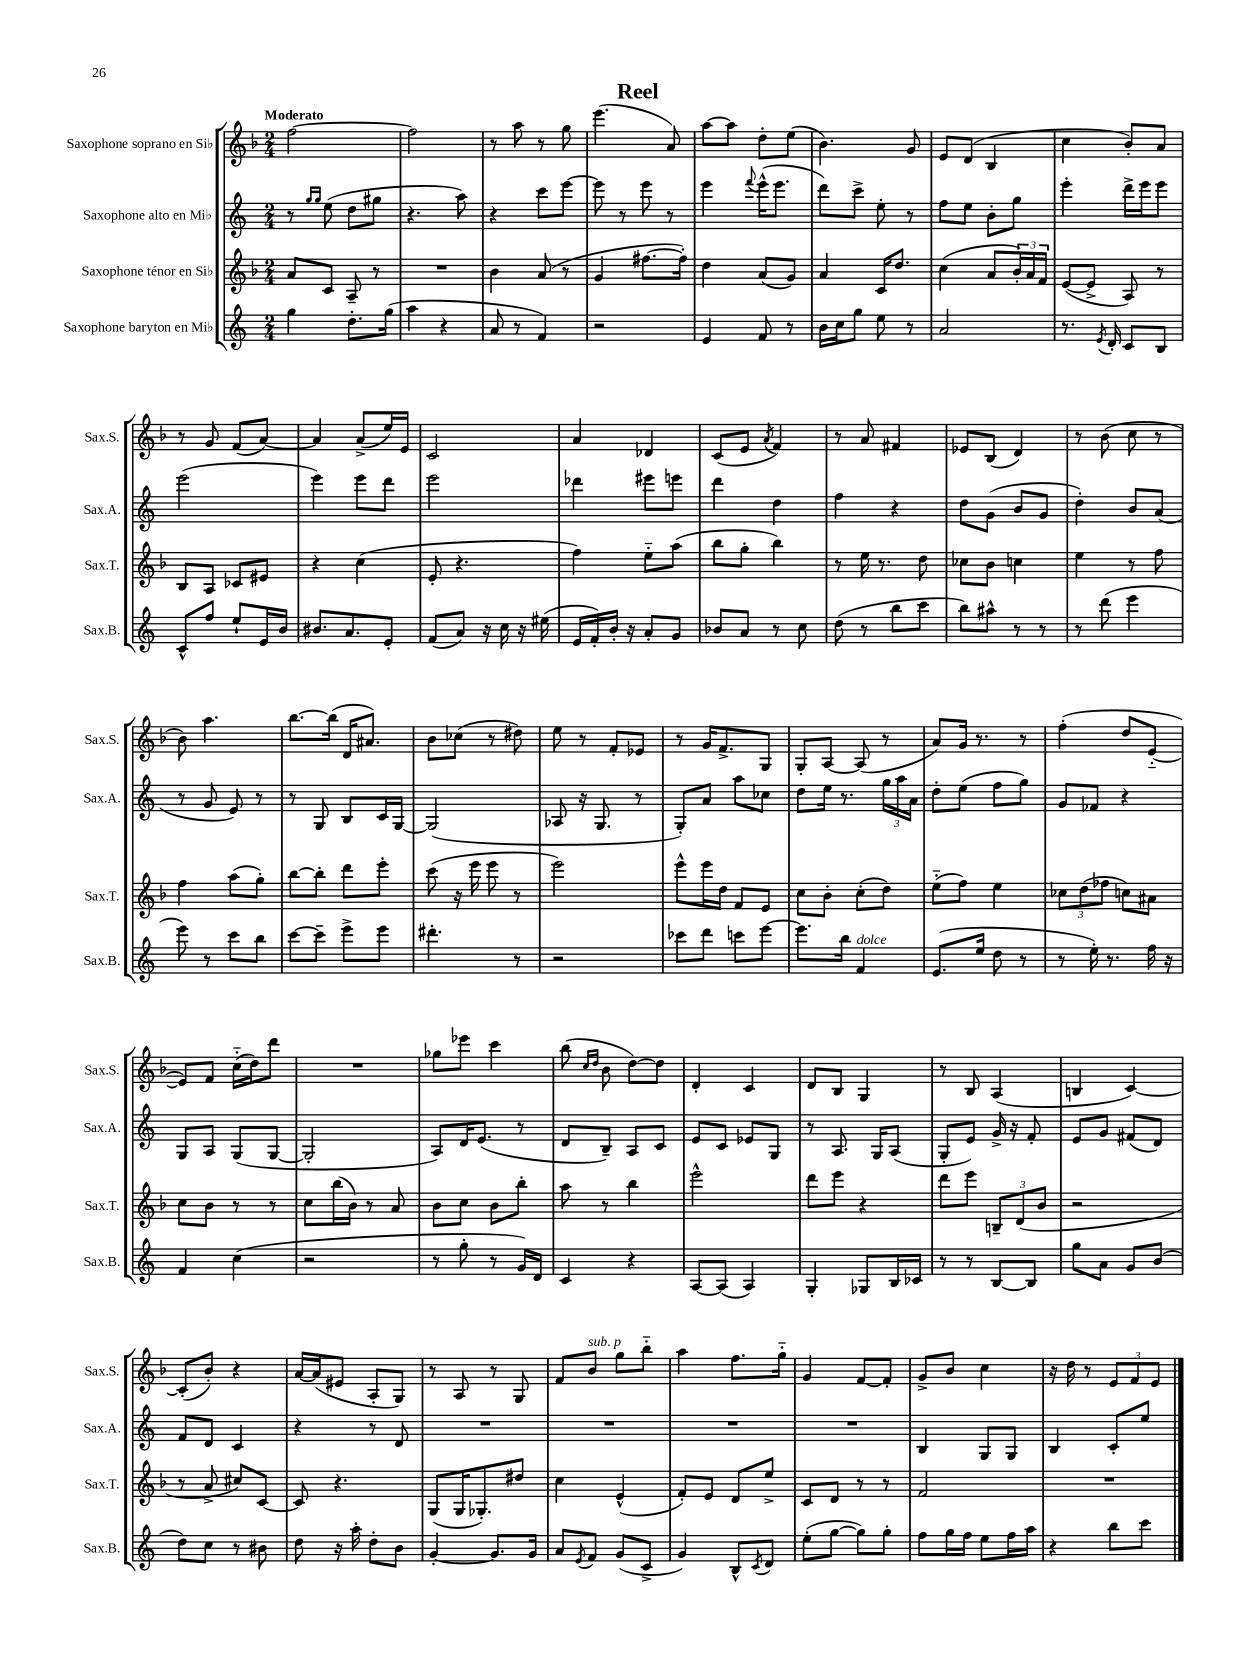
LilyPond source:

\header { title = "Reel" }
<<
\new StaffGroup <<
\new Staff = "s0" \with { instrumentName = "Saxophone soprano en Sib" shortInstrumentName = "Sax.S." } {
    \clef treble \key f \major \numericTimeSignature \time 2/4 \tempo "Moderato"
    f''2~ |
    f''2 |
    r8 a''8 r8 g''8 |
    e'''4.( a'8) |
    a''8~ a''8 d''8-. e''8( |
    bes'4.) g'8 |
    e'8 d'8( bes4 |
    c''4 bes'8-.) a'8 |
    r8 g'8 f'8( a'8~) |
    a'4 a'8->( e''16) e'16 |
    c'2 |
    a'4 des'4 |
    c'8( e'8 \acciaccatura { a'8 } f'4) |
    r8 a'8 fis'4 |
    ees'8 bes8( d'4) |
    r8 bes'8( c''8 r8 |
    bes'8) a''4. |
    bes''8.~ bes''16( d'16 ais'8.) |
    bes'8 ces''8( r8 dis''8) |
    e''8 r8 f'8-. ees'8 |
    r8 g'16 f'8.-> g8 |
    g8-. a8~ a8( r8 |
    a'8) g'16 r8. r8 |
    f''4-.( d''8 e'8~-_ |
    e'8) f'8 c''16-_( d''16) d'''8 |
    R2 |
    ges''8 ees'''8 c'''4 |
    bes''8( \grace { c''16 d''16 } bes'8 d''8~) d''8 |
    d'4-. c'4 |
    d'8 bes8 g4 |
    r8 bes8 a4( |
    b4 c'4~) |
    c'8-.( bes'8-.) r4 |
    a'16~ a'16( eis'8 a8-. g8) |
    r8 a8 r8 g8 |
    f'8 bes'8^\markup { \italic "sub. p" } g''8 bes''8-_ |
    a''4 f''8. g''16-_ |
    g'4 f'8~ f'8-. |
    g'8-> bes'8 c''4 |
    r16 d''16 r8 \tuplet 3/2 { e'8 f'8 e'8 } \bar "|." |
}
\new Staff = "s1" \with { instrumentName = "Saxophone alto en Mib" shortInstrumentName = "Sax.A." } {
    \clef treble \key c \major \numericTimeSignature \time 2/4
    r8 \grace { g''16 g''16 } e''8( d''8 gis''8 |
    r4. a''8) |
    r4 c'''8 e'''8~ |
    e'''8 r8 e'''8 r8 |
    e'''4 \appoggiatura { f'''8 } e'''16-^( e'''8. |
    d'''8) c'''8-> e''8-. r8 |
    f''8 e''8 b'8-. g''8 |
    e'''4-. d'''16-> e'''16 e'''8 |
    e'''2( |
    e'''4) e'''8 d'''8 |
    e'''2 |
    des'''4 eis'''8 e'''8 |
    d'''4 d''4 |
    f''4 r4 |
    d''8 g'8( b'8 g'8 |
    d''4-.) b'8 a'8( |
    r8 g'8 e'8) r8 |
    r8 g8 b8 c'16 g16~ |
    g2( |
    aes8 r16 g8. r8 |
    g8-.) a'8 a''8 ces''8 |
    d''8 e''16 r8. \tuplet 3/2 { g''16 a''16 a'16 } |
    d''8-. e''8( f''8 g''8) |
    g'8 fes'8 r4 |
    g8 a8 g8( g8~ |
    g2-. |
    a8) d'16 e'8.( r8 |
    d'8 b8--) a8 c'8 |
    e'8 c'8 ees'8 g8 |
    r8 a8. g16 a8( |
    g8-. e'8) g'16-> r16 f'8-. |
    e'8 g'8 fis'8( d'8) |
    f'8 d'8 c'4 |
    r4 r8 d'8 |
    R2 |
    R2 |
    R2 |
    R2 |
    b4 g8 g8 |
    b4 c'8-. e''8 \bar "|." |
}
\new Staff = "s2" \with { instrumentName = "Saxophone ténor en Sib" shortInstrumentName = "Sax.T." } {
    \clef treble \key f \major \numericTimeSignature \time 2/4
    a'8 c'8 a8-- r8 |
    R2 |
    bes'4 a'8( r8 |
    g'4 fis''8.~ fis''16-.) |
    d''4 a'8( g'8) |
    a'4 c'16 d''8. |
    c''4( a'8 \tuplet 3/2 { bes'16-.) a'16 f'16 } |
    e'8~( e'8-> a8) r8 |
    bes8 a8 ces'8 eis'8 |
    r4 c''4( |
    e'8-. r4. |
    f''4) e''8-_ a''8( |
    bes''8 g''8-. bes''4) |
    r8 e''16 r8. d''8 |
    ces''8 bes'8 c''4 |
    e''4 r8 f''8 |
    f''4 a''8( g''8-.) |
    bes''8~ bes''8-. d'''8 e'''8-. |
    c'''8( r16 e'''16 e'''8 r8 |
    e'''2) |
    e'''8-^ e'''16 d''16 f'8 e'8 |
    c''8 bes'8-. c''8-.( d''8) |
    e''8-_( f''8) e''4 |
    \tuplet 3/2 { ces''8 d''8( fes''8 } c''8) ais'8 |
    c''8 bes'8 r8 r8 |
    c''8 bes''16( bes'16) r8 a'8 |
    bes'8 c''8 bes'8 bes''8-. |
    a''8 r8 bes''4 |
    e'''2-^ |
    d'''8 e'''8 r4 |
    d'''8 e'''8 \tuplet 3/2 { b8-- d'8( bes'8 } |
    r2 |
    r8 a'8-> cis''8) c'8~ |
    c'8 r4. |
    g8( g16 ges8.-.) dis''8 |
    c''4 e'4-^( |
    f'8-.) e'8 d'8 e''8-> |
    c'8 d'8 r8 r8 |
    f'2 |
    R2 \bar "|." |
}
\new Staff = "s3" \with { instrumentName = "Saxophone baryton en Mib" shortInstrumentName = "Sax.B." } {
    \clef treble \key c \major \numericTimeSignature \time 2/4
    g''4 d''8.-. g''16( |
    a''4 r4 |
    a'8 r8 f'4) |
    r2 |
    e'4 f'8 r8 |
    b'16 c''16 g''8 e''8 r8 |
    a'2 |
    r8. \acciaccatura { e'8 } d'16-. c'8 b8 |
    c'8-^ f''8 e''8-! e'16 b'16 |
    bis'8. a'8. e'8-. |
    f'8( a'8) r16 c''16 r16 eis''16( |
    e'16 f'16-.) b'16-. r16 a'8-. g'8 |
    bes'8 a'8 r8 c''8 |
    d''8( r8 b''8 c'''8 |
    b''8) ais''8-^ r8 r8 |
    r8 d'''8( e'''4 |
    e'''8) r8 c'''8 b''8 |
    c'''8~ c'''8-- e'''8-> e'''8 |
    dis'''4.-. r8 |
    r2 |
    ces'''8 d'''8 c'''8 e'''8~ |
    e'''8. b''16 f'4^\markup { \italic "dolce" } |
    e'8.( e''16 d''8 r8 |
    r8 e''16-.) r8. f''16 r16 |
    f'4 c''4( |
    r2 |
    r8 g''8-. r8 g'16) d'16 |
    c'4 r4 |
    a8~ a8( a4) |
    g4-. ges8 b16 ces'16 |
    r8 r8 b8~ b8 |
    g''8 a'8 g'8 b'8( |
    d''8) c''8 r8 bis'8 |
    d''8 r16 a''16-. d''8-. b'8 |
    g'4~-. g'8. g'16 |
    a'8 \acciaccatura { e'8 } f'8 g'8( c'8-> |
    g'4) b8-^ \acciaccatura { c'8 } d'8 |
    e''8-.( g''8~ g''8) g''8-. |
    f''8 g''16 f''16 e''8 f''16 a''16 |
    r4 b''8 c'''8 \bar "|." |
}
>>
>>
\layout { \context { \Score \remove "Bar_number_engraver" } }
